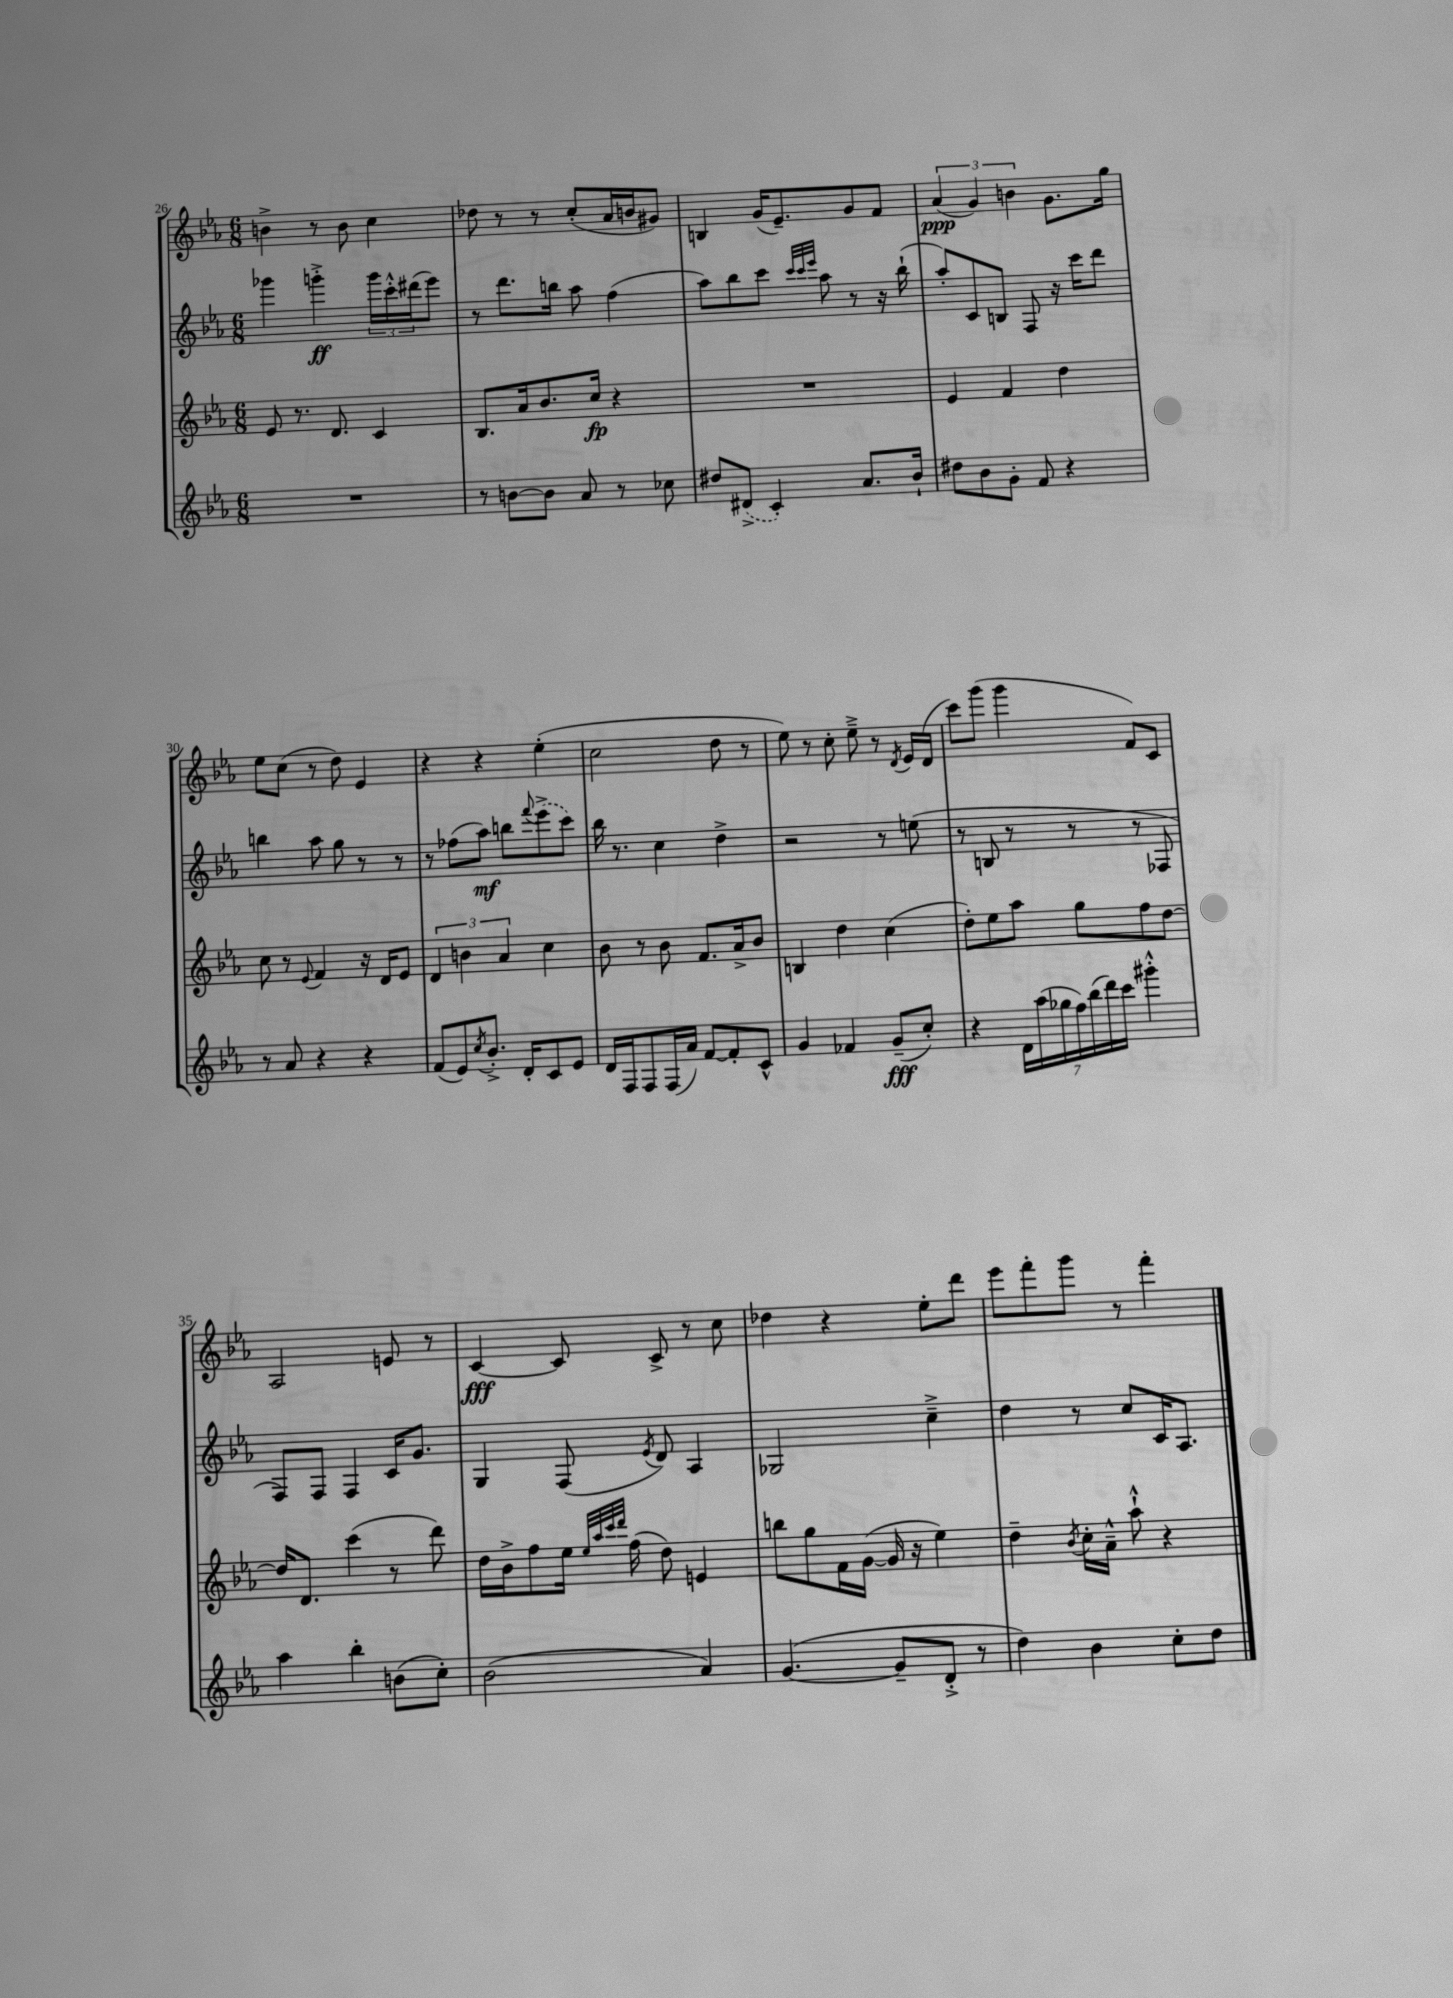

**kern	**kern	**kern	**kern
*staff4	*staff3	*staff2	*staff1
*clefG2	*clefG2	*clefG2	*clefG2
*k[b-e-a-]	*k[b-e-a-]	*k[b-e-a-]	*k[b-e-a-]
*M6/8	*M6/8	*M6/8	*M6/8
2.r	8e-	4ggg-	4b^
.	8.r	.	.
.	.	4ggg'^	8r
.	8.d	.	.
.	.	.	8b
.	4c	24ggg	4cc
.	.	24ccc'^^	.
.	.	(24ddd#	.
.	.	8eee-)	.
=	=	=	=
8r	8.B-	8r	8dd-
[8b	.	8.ddd	8r
.	16a-	.	.
8b]	8.b-	.	8r
.	.	16bb	.
8a-	.	8aa-	(8cc'
.	16cc	.	.
8r	4r	(4ff	16a-
.	.	.	16b
8cc-	.	.	8g#)
=	=	=	=
8dd#	2.r	8aa-)	4B
(8d#^	.	8bb-	.
4c')	.	8ccc	(16g
.	.	.	8.e-~)
.	.	32qqccc	.
.	.	32qqccc	.
.	.	32qqeee-	.
.	.	8aa-	.
8.a-	.	8r	8g
.	.	16r	8f
16b-`	.	(16bb-`	.
=	=	=	=
8dd#	4e-	8aa-')	(6a-
8b-	.	8c	.
.	.	.	6g)
8g'	4f	8B	.
.	.	.	6b
8f	.	8F	.
4r	4dd	16r	8.g
.	.	16ccc	.
.	.	8ddd	.
.	.	.	16gg
=	=	=	=
8r	8cc	4bb	8ee-
8a-	8r	.	(8cc
.	8qqe-	.	.
4r	4f	8aa-	8r
.	.	8gg	8dd)
4r	16r	8r	4e-
.	16d	.	.
.	8e-	8r	.
=	=	=	=
(8f	6d	8r	4r
8e-)	.	(8ff-	.
.	6b	.	.
8qcc	.	.	.
8.b-'^	.	8aa-)	4r
.	6a-	.	.
.	.	8bb	.
16d'	.	.	.
.	.	8qqfff	.
8c	4cc	(8eee-^	(4ee-'
8e-	.	8ccc)	.
=	=	=	=
16d	8b-	16bb-	2cc
16F	.	8.r	.
8F	8r	.	.
(16F	8b-	4cc	.
16a-)	.	.	.
[8f	8.f	.	.
8f']	.	4dd^	8dd
.	16a-^	.	.
8c^^	8b-	.	8r
=	=	=	=
4g	4B	2r	8ee-)
.	.	.	8r
4f-	4dd	.	8cc'
.	.	.	8ee-~^
(8g~	(4cc	8r	8r
.	.	.	8qd
8cc')	.	(8ee	16e-
.	.	.	(16d
=	=	=	=
4r	8dd')	8r	8ccc)
.	8ee-	8B	(8ggg
28d	8aa-	8r	4ggg
(28aa-	.	.	.
28gg-	.	.	.
28ff)	.	.	.
.	8gg	8r	.
(28bb-	.	.	.
28ddd)	.	.	.
28ccc	.	.	.
4ggg#'^^	8ff	8r	8f)
.	[8dd	8F-	8c
=	=	=	=
4aa-	16dd]	8F)	2A-
.	8.d	.	.
.	.	8F	.
4bb-'	(4ccc	4F	.
(8b	8r	16c	8e
.	.	8.g	.
8cc')	8ddd)	.	8r
=	=	=	=
(2b-	16dd	4G	[4c
.	16b-^	.	.
.	8ff	.	.
.	16ee-	(8F	8c]
.	32qqee-	.	.
.	32qqaa-	.	.
.	32qqccc	.	.
.	32qqddd	.	.
.	(16ff	.	.
.	.	8qe-	.
.	8dd)	8d)	8c^
4a-)	4e	4A-	8r
.	.	.	8cc
=	=	=	=
([4.g	8bb	2G-	4dd-
.	8gg	.	.
.	16f	.	4r
.	([16g	.	.
8g~]	16g]	.	.
.	16r	.	.
8d'^	4ee-)	4cc~^	8ee-'
8r	.	.	8ddd
=	=	=	=
4dd)	4dd~	4dd	8eee-
.	.	.	8fff'
.	8qb-	.	.
4b-	16cc'	8r	8ggg
.	16a-~^^	.	.
.	8aa-`^^	8cc	8r
8cc'	4r	16c	4fff'
.	.	8.A-	.
8dd	.	.	.
==	==	==	==
*-	*-	*-	*-
